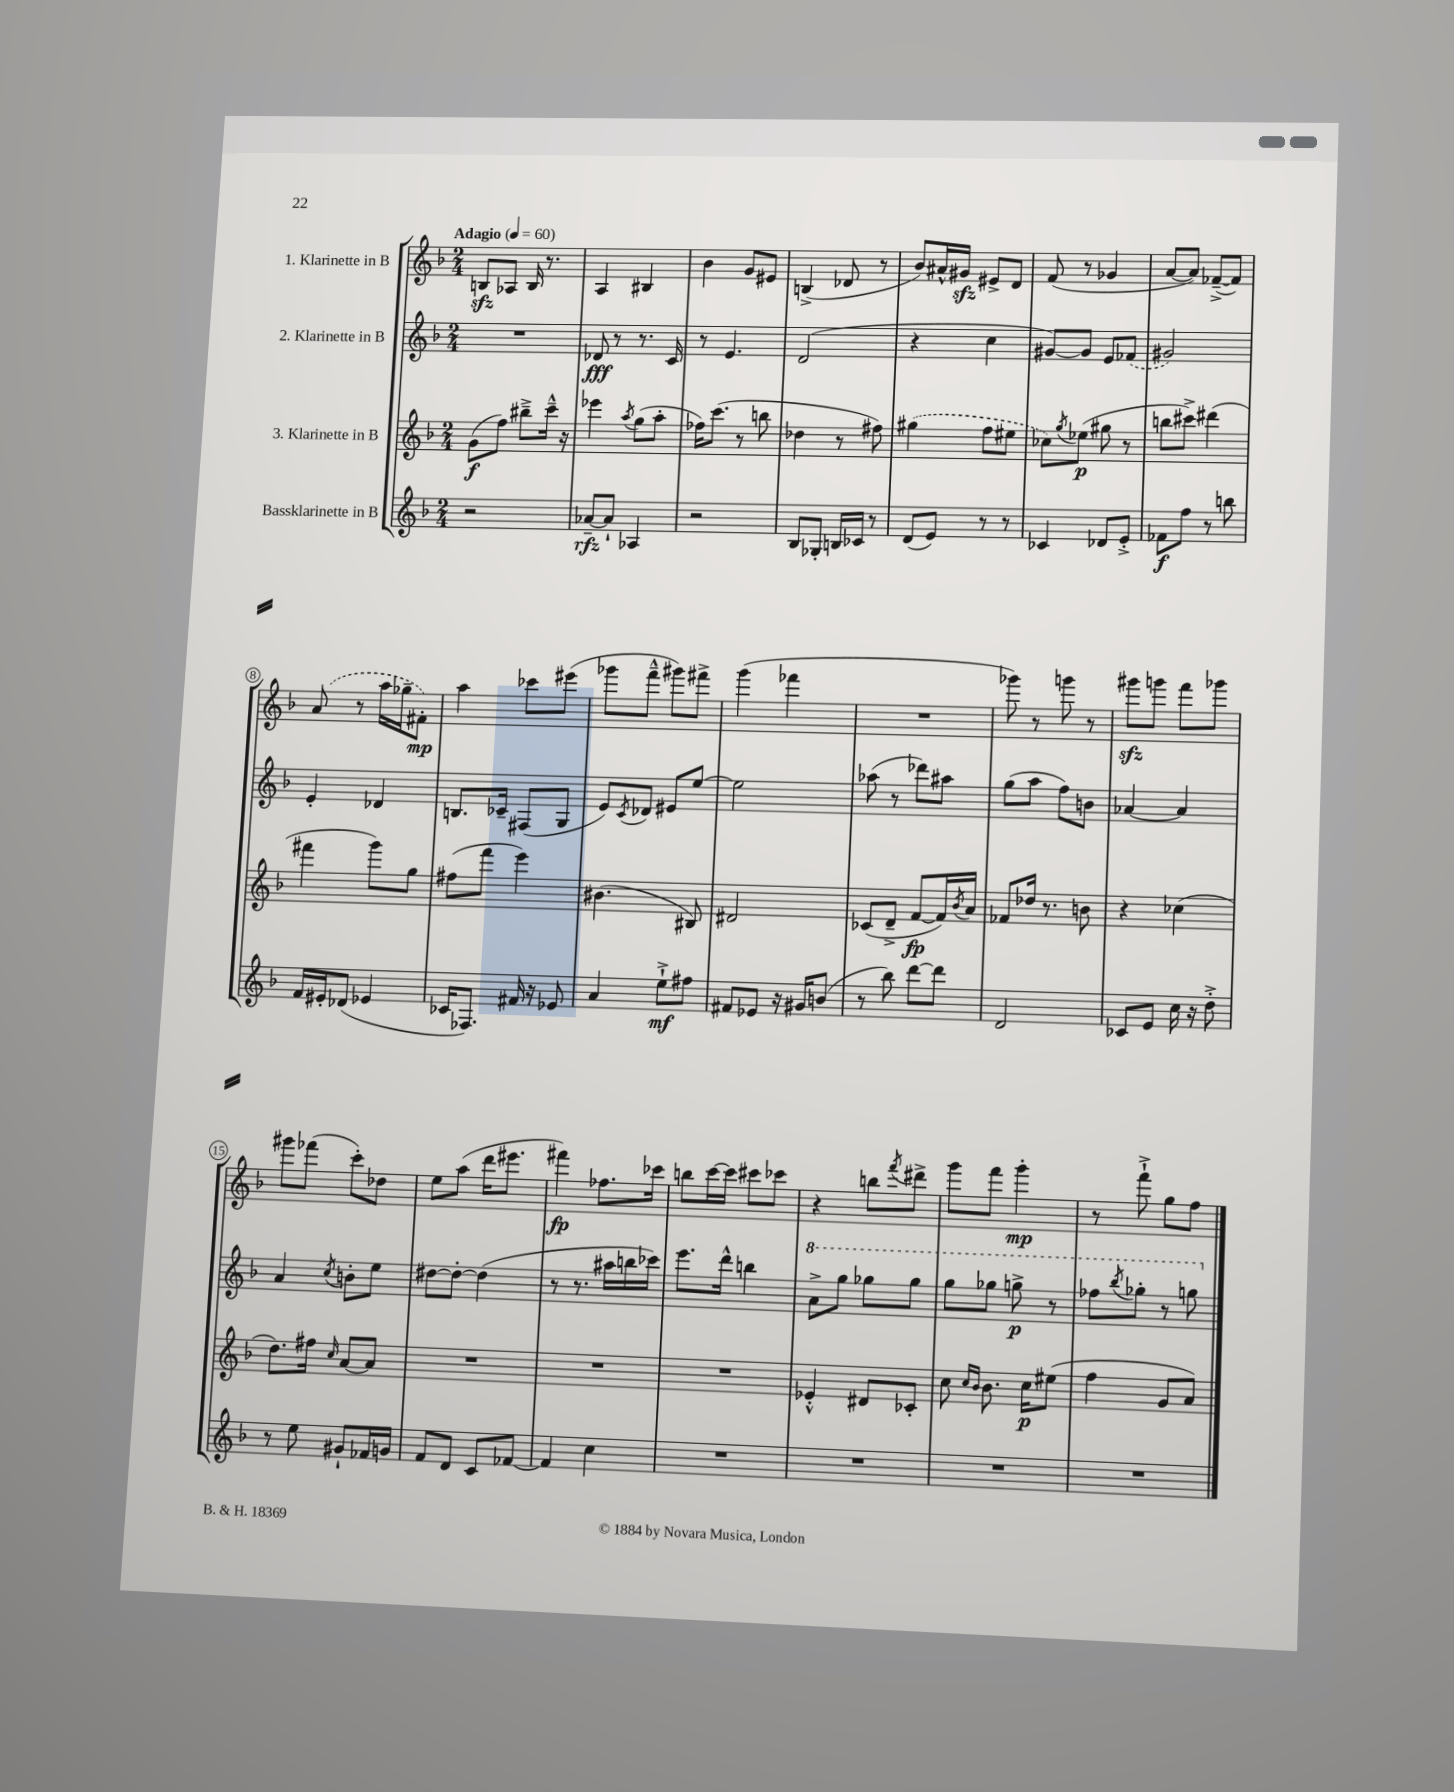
<<
\new StaffGroup <<
\new Staff = "s0" \with { instrumentName = "1. Klarinette in B" } {
    \clef treble \key f \major \numericTimeSignature \time 2/4 \tempo "Adagio" 4 = 60
    b8\sfz aes8 b16 r8. |
    a4 bis4 |
    bes'4 g'8 eis'8 |
    b4->( des'8 r8 |
    bes'8) ais'16-^ gis'16\sfz eis'8-> d'8 |
    f'8( r8 ges'4 |
    a'8~ a'8) fes'8~--->( fes'8) |
    \once \slurDashed a'8( r8 a''16 ges''16-- fis'8-.\mp) |
    a''4 ces'''8 eis'''8( |
    ges'''8 f'''8---^ gis'''8) fis'''8-> |
    g'''4( fes'''4 |
    R2 |
    ges'''8) r8 g'''8 r8 |
    gis'''8\sfz g'''8 f'''8 ges'''8 |
    gis'''8 fes'''8( c'''8-.) des''8 |
    e''8 a''8( d'''16 eis'''8. |
    fis'''4\fp) fes''8. ces'''16 |
    b''8 c'''16~ c'''16 cis'''8 ces'''8 |
    r4 b''8 \acciaccatura { f'''8 } dis'''8-> |
    g'''8 f'''8 g'''4-.\mp |
    r8 f'''8-!-> g''8 f''8 \bar "|." |
}
\new Staff = "s1" \with { instrumentName = "2. Klarinette in B" } {
    \clef treble \key f \major \numericTimeSignature \time 2/4
    R2 |
    des'8\fff r8 r8. c'16 |
    r8 e'4. |
    d'2( |
    r4 c''4 |
    gis'8~) gis'8 e'8 \once \slurDashed fes'8( |
    gis'2) |
    e'4-. des'4 |
    b8. ces'16-- fis8( g8 |
    e'8) \acciaccatura { c'8 } des'8 eis'8 e''8~ |
    e''2 |
    aes''8( r8 des'''8) ais''8 |
    g''8( a''8 f''8) b'8 |
    aes'4~ aes'4 |
    a'4 \acciaccatura { c''8 } b'8-. e''8 |
    dis''8~ dis''8~-. dis''4( |
    r8 r8. ais''16 b''16 ces'''16) |
    e'''8. d'''16-^ b''4 |
    \ottava #1 a''8-> g'''8 ges'''8 ges'''8 |
    g'''8 ges'''8 g'''8->\p r8 |
    fes'''8 \acciaccatura { bes'''8 } ges'''8-. r8 g'''8 \ottava #0 \bar "|." |
}
\new Staff = "s2" \with { instrumentName = "3. Klarinette in B" } {
    \clef treble \key f \major \numericTimeSignature \time 2/4
    g'8\f( f''8) bis''8---> c'''16---^ r16 |
    ees'''4 \acciaccatura { a''8 } g''8( a''8-. |
    fes''16) c'''8.( r8 b''8 |
    des''4 r8 fis''8) |
    \once \slurDashed gis''4( f''8 eis''8 |
    ces''8) \acciaccatura { g''8 } ees''8\p( gis''8 r8 |
    b''8 cis'''8->) dis'''4( |
    fis'''4 g'''8) g''8 |
    fis''8( f'''8 e'''4) |
    bis'4.( bis8) |
    dis'2 |
    ces'8( d'8---> f'8~\fp f'16) \acciaccatura { bes'8 } a'16 |
    fes'8 des''16 r8. b'8 |
    r4 ces''4( |
    d''8.) fis''16 \grace { c''16 } a'8~ a'8 |
    R2 |
    R2 |
    R2 |
    ees'4-.-^ dis'8 ces'8-. |
    c''8 \grace { c''16 bes'16 } bes'8. c''16\p eis''8( |
    f''4 g'8 a'8) \bar "|." |
}
\new Staff = "s3" \with { instrumentName = "Bassklarinette in B" } {
    \clef treble \key f \major \numericTimeSignature \time 2/4
    r2 |
    aes'8~--\rfz aes'8-! aes4 |
    r2 |
    bes8 ges8-. b16 ces'16 r8 |
    d'8( e'8) r8 r8 |
    ces'4 des'8 e'8-.-> |
    fes'8\f f''8 r8 b''8 |
    f'16 eis'16-. des'8( ees'4 |
    ces'16 fes8.) fis'16 r16 ees'8 |
    a'4 e''8-!->\mf fis''8 |
    fis'8 ees'8 r16 gis'16 b'8( |
    r8 bes''8) d'''8~ d'''8 |
    d'2 |
    ces'8 e'8 c''16 r16 d''8-.-> |
    r8 e''8 gis'8-! fes'16 g'16 |
    f'8 d'8 c'8 fes'8~ |
    fes'4 c''4 |
    R2 |
    R2 |
    R2 |
    R2 \bar "|." |
}
>>
>>
\layout { \context { \Score \override BarNumber.stencil = #(make-stencil-circler 0.1 0.3 ly:text-interface::print) } }
